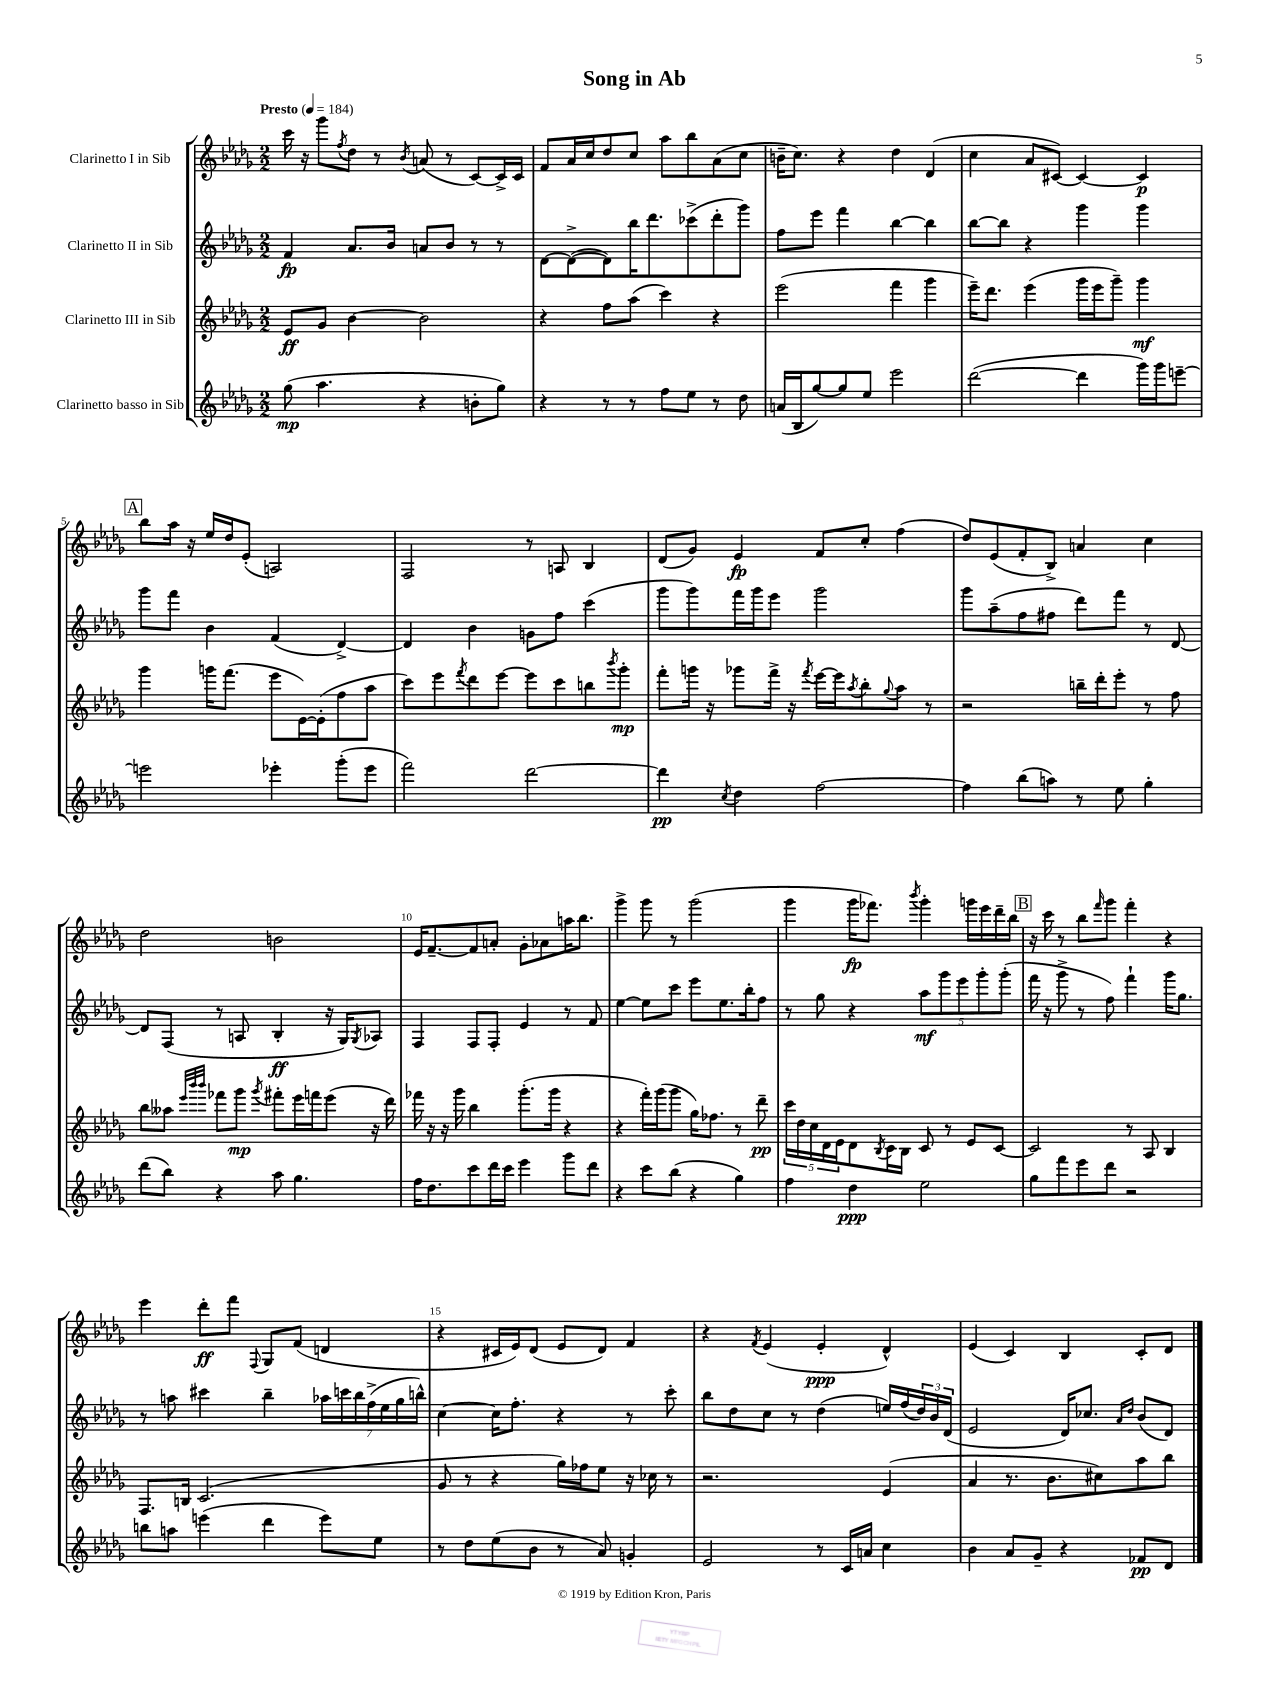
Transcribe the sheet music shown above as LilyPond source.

\header { title = "Song in Ab" }
<<
\new StaffGroup <<
\new Staff = "s0" \with { instrumentName = "Clarinetto I in Sib" } {
    \clef treble \key des \major \numericTimeSignature \time 2/2 \tempo "Presto" 4 = 184
    c'''16 r16 ges'''8 \acciaccatura { f''8 } des''8 r8 \acciaccatura { bes'8 } a'8( r8 c'8~) c'16-> c'16 |
    f'8 aes'16 c''16 des''8 c''8 aes''8 bes''8 aes'8( c''8 |
    b'16-- c''8.) r4 des''4 des'4( |
    c''4 aes'8 cis'8~) cis'4~ cis'4\p |
    \mark \markup { \box "A" } bes''8 aes''16 r16 ees''16 des''16 ees'8-.( a2) |
    f2 r8 a8 bes4 |
    des'8( ges'8) ees'4\fp f'8 c''8-. f''4( |
    des''8) ees'8( f'8-. bes8->) a'4 c''4 |
    des''2 b'2 |
    ees'16 f'8.~-- f'8 a'8-. ges'8-. aes'8 a''16 bes''8. |
    ges'''4-> ges'''8 r8 ges'''2( |
    ges'''4 ges'''16\fp fes'''8.) \acciaccatura { bes'''8 } ges'''4-. g'''16 ees'''16 des'''16-- bes''16 |
    \mark \markup { \box "B" } r16 c'''16 r8 bes''8 \grace { f'''16 } ges'''8 f'''4-. r4 |
    ees'''4 des'''8-.\ff f'''8 \appoggiatura { f8 } ges8 f'8( d'4 |
    r4 cis'16 ees'16) des'8( ees'8 des'8) f'4 |
    r4 \acciaccatura { f'8 } ees'4( ees'4-.\ppp des'4-^) |
    ees'4( c'4) bes4 c'8-. des'8 \bar "|." |
}
\new Staff = "s1" \with { instrumentName = "Clarinetto II in Sib" } {
    \clef treble \key des \major \numericTimeSignature \time 2/2
    f'4\fp aes'8. bes'16 a'8 bes'8 r8 r8 |
    des'8~ des'8~->( des'8) bes''16 des'''8. ces'''8->( des'''8-. ges'''8) |
    f''8 ees'''8 f'''4 bes''4~ bes''4 |
    bes''8~ bes''8 r4 ges'''4 ges'''4 |
    \mark \markup { \box "A" } ges'''8 f'''8 bes'4 f'4( des'4~->) |
    des'4 bes'4 g'8 f''8 c'''4( |
    ges'''8 ges'''8) f'''16 ges'''16 ees'''8 ges'''2 |
    ges'''8 aes''8--( f''8 fis''8 des'''8) f'''8 r8 des'8~ |
    des'8 f8( r8 a8 bes4-.\ff r16 ges16) \acciaccatura { ges8 } aes8 |
    f4 f8 f8-. ees'4 r8 f'8 |
    ees''4~ ees''8 c'''8 ees'''8 ees''8. bes''16-. f''8 |
    r8 ges''8 r4 \tuplet 5/4 { aes''8\mf ges'''8 ees'''8 ges'''8-. ges'''8-.( } |
    \mark \markup { \box "B" } f'''16 r16 ges'''8-> r8 f''8) f'''4-! ges'''16 ges''8. |
    r8 a''8 cis'''4 bes''4-- \tuplet 7/4 { aes''16 c'''16 bes''16 f''16->( ees''16 ges''16 b''16-^) } |
    c''4~ c''16 f''8.-. r4 r8 c'''8-. |
    bes''8 des''8 c''8 r8 des''4( e''16) f''16( \tuplet 3/2 { des''16) bes'16 des'16( } |
    ees'2 des'16) ces''8. \grace { aes'16 des''16 } bes'8( des'8) \bar "|." |
}
\new Staff = "s2" \with { instrumentName = "Clarinetto III in Sib" } {
    \clef treble \key des \major \numericTimeSignature \time 2/2
    ees'8\ff ges'8 bes'4~ bes'2 |
    r4 f''8 aes''8( c'''4) r4 |
    ees'''2( f'''4 ges'''4 |
    ees'''16--) des'''8. ees'''4( ges'''16 ees'''16 ges'''8--) ges'''4\mf |
    \mark \markup { \box "A" } ges'''4 g'''16 f'''8.( ees'''8 ees'16~) ees'16-.( f''8 aes''8 |
    c'''8) ees'''8 \acciaccatura { f'''8 } des'''8 ees'''8~ ees'''8 c'''8 b''8 \acciaccatura { bes'''8 } ges'''8-.\mp |
    f'''8-. g'''16 r16 ges'''8 f'''16-> r16 \acciaccatura { f'''8 } ees'''16~ ees'''16 \acciaccatura { aes''8 } bes''8-. \appoggiatura { ges''8 } aes''8 r8 |
    r2 b''16-- des'''16-. ees'''8-. r8 f''8 |
    bes''8 aeses''8 \grace { ees'''32 bes'''32 bes'''32 } fes'''8 ges'''8\mp \acciaccatura { ges'''8 } fis'''8-. ees'''16 f'''16 ees'''8( r16 des'''16) |
    fes'''16 r16 r16 ges'''16 bes''4 ges'''8.-.( ges'''16 r4 |
    r4 f'''16-.) ges'''16( ges'''8 ges''16) fes''8. r8 des'''8--\pp |
    \tuplet 5/4 { c'''16 des''16 c''16 des'16 ees'16 } des'8 \acciaccatura { bes8 } c'16 bes16 c'8 r8 ees'8 c'8~ |
    \mark \markup { \box "B" } c'2 r8 aes8 bes4 |
    f8. b16 c'2.( |
    ges'8 r8 r4 ges''16) fes''16 ees''8 r16 ces''16 r8 |
    r2. ees'4( |
    aes'4 r8. bes'8. cis''8) aes''8 bes''8 \bar "|." |
}
\new Staff = "s3" \with { instrumentName = "Clarinetto basso in Sib" } {
    \clef treble \key des \major \numericTimeSignature \time 2/2
    ges''8\mp( aes''4. r4 b'8-. ges''8) |
    r4 r8 r8 f''8 ees''8 r8 des''8 |
    a'16( bes16 ges''8~) ges''8 ees''8 ees'''2 |
    des'''2~( des'''4 ges'''16) ges'''16 e'''8~-- |
    \mark \markup { \box "A" } e'''2 ees'''4-. ges'''8-.( ees'''8 |
    f'''2) des'''2~ |
    des'''4\pp \acciaccatura { c''8 } des''4 f''2~ |
    f''4 bes''8( a''8) r8 ees''8 ges''4-. |
    des'''8( bes''8) r4 aes''8 ges''4. |
    f''16 des''8. c'''8 des'''16 c'''16 ees'''4 ges'''8 des'''8 |
    r4 c'''8 bes''8( r4 ges''4) |
    f''4 des''4\ppp ees''2 |
    \mark \markup { \box "B" } ges''8 f'''8 ees'''8 des'''8 r2 |
    b''8 a''8 e'''4( des'''4 e'''8) ees''8 |
    r8 des''8 ees''8( bes'8 r8 aes'8) g'4-. |
    ees'2 r8 c'16 a'16 c''4 |
    bes'4 aes'8 ges'8-- r4 fes'8\pp des'8 \bar "|." |
}
>>
>>
\layout { \context { \Score \override BarNumber.break-visibility = ##(#f #t #t) barNumberVisibility = #(every-nth-bar-number-visible 5) } }
